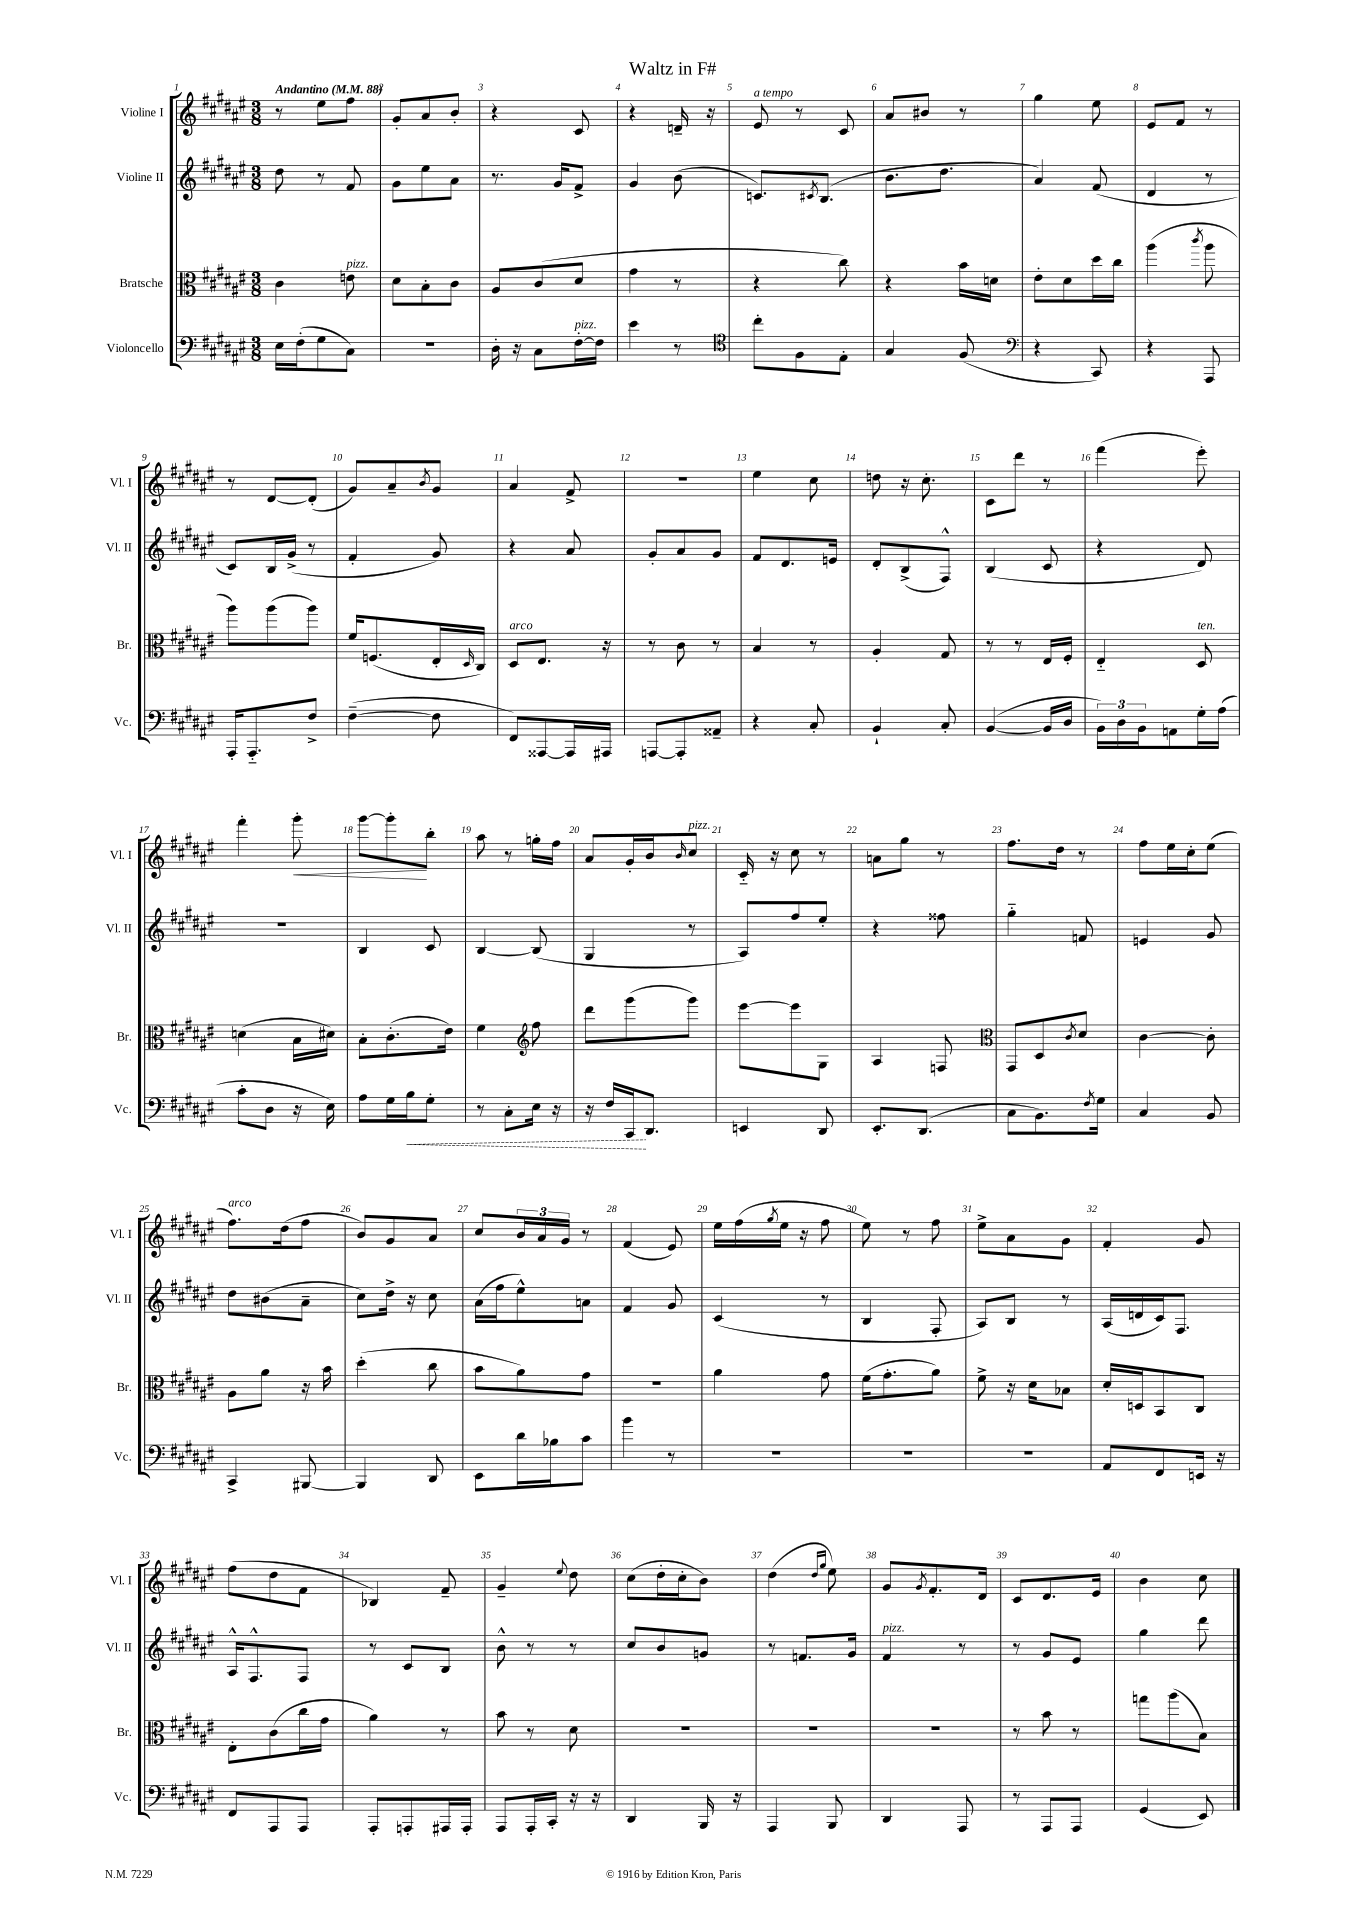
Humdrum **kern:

**kern	**dynam	**kern	**kern	**kern	**dynam
*part4	*part4	*part3	*part2	*part1	*part1
*staff4	*staff4	*staff3	*staff2	*staff1	*staff1
*I"Violoncello	*	*I"Bratsche	*I"Violine II	*I"Violine I	*
*I'Vc.	*	*I'Br.	*I'Vl. II	*I'Vl. I	*
*clefF4	*	*clefC3	*clefG2	*clefG2	*
*k[f#c#g#d#a#e#]	*	*k[f#c#g#d#a#e#]	*k[f#c#g#d#a#e#]	*k[f#c#g#d#a#e#]	*
*M3/8	*	*M3/8	*M3/8	*M3/8	*
*MM88	*	*MM88	*MM88	*MM88	*
=1	=1	=1	=1	=1	=1
!	!	!	!	!LO:TX:a:B:t=Andantino	!
16E#\LL	.	4c#\	8dd#\	8r	.
(16F#'\J	.	.	.	.	.
8G#\	.	.	8r	8ee#\L	.
!	!	!LO:TX:a:i:t=pizz.	!	!	!
8C#\J)	.	8en\	8f#/	8ff#\J	.
=2	=2	=2	=2	=2	=2
4.r	.	8d#\L	8g#\L	8g#'/L	.
.	.	8B'\	8ee#\	8a#/	.
.	.	8c#\J	8a#\J	8b'/J	.
=3	=3	=3	=3	=3	=3
16D#'\	.	8A#/L	8.r	4r	.
16r	.	.	.	.	.
8C#\L	.	(8c#/	.	.	.
.	.	.	16g#/KL	.	.
!LO:TX:a:i:t=pizz.	!	!	!	!	!
[16F#'\L	.	8d#/J	8f#^/J	8c#/	.
16F#\JJ]	.	.	.	.	.
=4	=4	=4	=4	=4	=4
4e#\	.	4g#\	4g#/	4r	.
8r	.	8r	(8b\	16dn~/	.
.	.	.	.	16r	.
=5	=5	=5	=5	=5	=5
*clefC4	*	*	*	*	*
!	!	!	!	!LO:TX:a:i:t=a tempo	!
8cc#'\L	.	4r	8.cn/L)	8e#/	.
8F#\	.	.	.	8r	.
.	.	.	8qc#X/	.	.
.	.	.	(8.B/J	.	.
8E#'\J	.	8cc#\)	.	8c#/	.
=6	=6	=6	=6	=6	=6
4G#/	.	4r	8.b\L	8a#/L	.
.	.	.	.	8b#X/J	.
.	.	.	8.dd#\J	.	.
(8F#/	.	16b\LL	.	8r	.
.	.	16dn\JJ	.	.	.
=7	=7	=7	=7	=7	=7
*clefF4	*	*	*	*	*
4r	.	8e#'\L	4a#/)	4gg#\	.
.	.	8d#\	.	.	.
8CC#/)	.	16dd#\L	(8f#/	8ee#\	.
.	.	16cc#\JJ	.	.	.
=8	=8	=8	=8	=8	=8
4r	.	(4aa#\	4d#/	8e#/L	.
.	.	.	.	8f#/J	.
.	.	8qccc#/	.	.	.
8AAA#/	.	8aa#\	8r	8r	.
!!LO:LB:g=z
=9	=9	=9	=9	=9	=9
16AAA#'/KL	.	8aa#\L)	8c#/L)	8r	.
8.AAA#/	.	.	.	.	.
.	.	(8aa#\	16B/L	[8d#/L	.
.	.	.	(16g#^/JJ	.	.
8F#^/J	.	8aa#\J)	8r	(8d#'/J]	.
=10	=10	=10	=10	=10	=10
([4F#~\	.	16f#/KL	4f#'/	8g#/L)	.
.	.	(8.Fn/	.	.	.
.	.	.	.	8a#~/	.
.	.	.	.	8qb/	.
8F#\]	.	16E#'/L	8g#/)	8g#/J	.
.	.	16qqD#/	.	.	.
.	.	16C#/JJ)	.	.	.
=11	=11	=11	=11	=11	=11
!	!	!LO:TX:a:i:t=arco	!	!	!
8FF#/L)	.	8D#/L	4r	4a#/	.
[8AAA##X/	.	8.E#/J	.	.	.
16AAA##/L]	.	.	8a#/	8f#^/	.
16AAA#X/JJ	.	16r	.	.	.
=12	=12	=12	=12	=12	=12
[8AAAn/L	.	8r	8g#'/L	4.r	.
8AAA'/]	.	8c#\	8a#/	.	.
8AA##X~/J	.	8r	8g#/J	.	.
=13	=13	=13	=13	=13	=13
4r	.	4B/	8f#/L	4ee#\	.
.	.	.	8.d#/	.	.
8C#'/	.	8r	.	8cc#\	.
.	.	.	16en/Jk	.	.
=14	=14	=14	=14	=14	=14
4BB`/	.	4A#'/	8d#'/L	8ddn\	.
.	.	.	(8B^/	16r	.
.	.	.	.	8.cc#'\	.
8C#'/	.	8G#/	8F#^^/J)	.	.
=15	=15	=15	=15	=15	=15
([4BB/	.	8r	(4B/	8c#\L	.
.	.	8r	.	8ddd#\J	.
16BB/LL]	.	16E#/LL	8c#/	8r	.
16D#/JJ	.	16F#'/JJ	.	.	.
=16	=16	=16	=16	=16	=16
24BB\LL)	.	4E#/	4r	(4fff#\	.
24D#\	.	.	.	.	.
24BB\J	.	.	.	.	.
8AAn\	.	.	.	.	.
!	!	!LO:TX:a:i:t=ten.	!	!	!
16G#'\L	.	8D#/	8d#/)	8eee#'\)	.
(16A#\JJ	.	.	.	.	.
!!LO:LB:g=z
=17	=17	=17	=17	=17	=17
8c#'\L	.	(4dn\	4.r	4fff#'\	.
8D#\J	.	.	.	.	.
!	!	!	!	!	!LO:HP:b
16r	.	16B\LL	.	8ggg#'\	<
16E#\)	.	16d#X\JJ)	.	.	.
=18	=18	=18	=18	=18	=18
8A#\L	.	8B'\L	4B/	[8ggg#\L	.
16G#\L	.	(8.c#'\	.	8ggg#'\]	.
!	!LO:HP:b	!	!	!	!
16B\J	<	.	.	.	.
8G#'\J	.	.	8c#/	8bb'\J	[
.	.	16e#\Jk)	.	.	.
=19	=19	=19	=19	=19	=19
8r	.	4f#\	[4B/	8aa#\	.
8C#'\L	.	.	.	8r	.
*	*	*clefG2	*	*	*
16E#\Jk	.	8ff#\	(8B/]	16ggn'\LL	.
16r	.	.	.	16ff#\JJ	.
=20	=20	=20	=20	=20	=20
16r	.	8ddd#\L	4G#/	8a#/L	.
16F#/LL	.	.	.	.	.
16CC#/J	.	(8ggg#\	.	16g#'/L	.
8.DD#/J	[	.	.	16b/J	.
.	.	.	.	16qqb/	.
!	!	!	!	!LO:TX:a:i:t=pizz.	!
.	.	8ggg#\J)	8r	8cc#/J	.
=21	=21	=21	=21	=21	=21
4EEn/	.	[8eee#\L	8A#/L)	16c#/	.
.	.	.	.	16r	.
.	.	8eee#\]	8ff#/	8cc#\	.
8DD#/	.	8G#\J	8ee#'/J	8r	.
=22	=22	=22	=22	=22	=22
8.EE#'/L	.	4A#/	4r	8an\L	.
.	.	.	.	8gg#\J	.
(8.DD#/J	.	.	.	.	.
.	.	8Fn/	8ff##X\	8r	.
=23	=23	=23	=23	=23	=23
*	*	*clefC3	*	*	*
8C#\L	.	8GG#/L	4gg#\	8.ff#\L	.
8.BB\)	.	8D#/	.	.	.
.	.	.	.	16dd#\Jk	.
.	.	8qc#/	.	.	.
.	.	8d#/J	8fn/	8r	.
8qF#/	.	.	.	.	.
16G#\Jk	.	.	.	.	.
=24	=24	=24	=24	=24	=24
4C#/	.	[4c#\	4en/	8ff#\L	.
.	.	.	.	16ee#\L	.
.	.	.	.	16cc#'\J	.
8BB/	.	8c#'\]	8g#/	(8ee#\J	.
!!LO:LB:g=z
=25	=25	=25	=25	=25	=25
!	!	!	!	!LO:TX:a:i:t=arco	!
4CC#^/	.	8A#\L	8dd#\L	8.ff#\L)	.
.	.	8a#\J	(8b#X\	.	.
.	.	.	.	(16dd#\k	.
[8BBB#X/	.	16r	8a#~\J	8ff#\J	.
.	.	16b\	.	.	.
=26	=26	=26	=26	=26	=26
4BBB#/]	.	(4dd#'\	8cc#\L)	8b/L)	.
.	.	.	16dd#^\Jk	8g#/	.
.	.	.	16r	.	.
8DD#/	.	8cc#\	8cc#\	8a#/J	.
=27	=27	=27	=27	=27	=27
8EE#\L	.	8b\L	(16a#\LL	8cc#/L	.
.	.	.	16ff#\J	.	.
16d#\L	.	8a#\)	8ee#^^\)	24b/L	.
.	.	.	.	24a#/	.
16B-X\J	.	.	.	.	.
.	.	.	.	24g#/JJ	.
8c#\J	.	8g#\J	8an\J	8r	.
=28	=28	=28	=28	=28	=28
4b\	.	4.r	4f#/	(4f#/	.
8r	.	.	8g#/	8e#/)	.
=29	=29	=29	=29	=29	=29
4.r	.	4a#\	(4c#/	16ee#\LL	.
.	.	.	.	(16ff#\	.
.	.	.	.	8qgg#/	.
.	.	.	.	16ee#\JJ	.
.	.	.	.	16r	.
.	.	8g#\	8r	8ff#\	.
=30	=30	=30	=30	=30	=30
4.r	.	(16f#\KL	4B/	8ee#\)	.
.	.	8.g#'\	.	.	.
.	.	.	.	8r	.
.	.	8a#\J)	8F#'/	8ff#\	.
=31	=31	=31	=31	=31	=31
4.r	.	8f#^\	8A#/L)	8ee#^\L	.
.	.	16r	8B/J	8a#\	.
.	.	16d#\KL	.	.	.
.	.	8B-X\J	8r	8g#\J	.
=32	=32	=32	=32	=32	=32
8AA#/L	.	16d#'/LL	(16A#/LL	4f#'/	.
.	.	16Dn/J	16dn/	.	.
8FF#/	.	8BB/	16c#/J)	.	.
.	.	.	8.F#/J	.	.
16EEn/Jk	.	8C#/J	.	8g#/	.
16r	.	.	.	.	.
!!LO:LB:g=z
=33	=33	=33	=33	=33	=33
8FF#/L	.	8E#'\L	16A#^^/KL	(8ff#\L	.
.	.	.	8.F#^^/	.	.
8AAA#/	.	(8c#\	.	8dd#\	.
8AAA#/J	.	16cc#\L	8F#/J	8f#\J	.
.	.	16g#\JJ	.	.	.
=34	=34	=34	=34	=34	=34
8AAA#'/L	.	4a#\)	8r	4B-X/)	.
8AAAn'/	.	.	8c#/L	.	.
16AAA#X/L	.	8r	8B/J	8f#~/	.
16AAA#'/JJ	.	.	.	.	.
=35	=35	=35	=35	=35	=35
8AAA#/L	.	8b\	8b^^\	4g#~/	.
16AAA#'/L	.	8r	8r	.	.
16CC#'/JJ	.	.	.	.	.
.	.	.	.	8qqee#/	.
16r	.	8d#\	8r	8dd#\	.
16r	.	.	.	.	.
=36	=36	=36	=36	=36	=36
4DD#/	.	4.r	8cc#/L	(8cc#\L	.
.	.	.	8b/	16dd#'\L	.
.	.	.	.	16cc#'\J	.
16BBB/	.	.	8gn/J	8b\J)	.
16r	.	.	.	.	.
=37	=37	=37	=37	=37	=37
4AAA#/	.	4.r	8r	(4dd#\	.
.	.	.	8.fn/L	.	.
.	.	.	.	16qqdd#/LL	.
.	.	.	.	16qqgg#/JJ	.
8BBB/	.	.	.	8ee#\)	.
.	.	.	16g#/Jk	.	.
=38	=38	=38	=38	=38	=38
!	!	!	!LO:TX:a:i:t=pizz.	!	!
4DD#/	.	4.r	4f#/	8g#/L	.
.	.	.	.	8qg#/	.
.	.	.	.	8.f#'/	.
8AAA#/	.	.	8r	.	.
.	.	.	.	16d#/Jk	.
=39	=39	=39	=39	=39	=39
8r	.	8r	8r	8c#/L	.
8AAA#/L	.	8b\	8g#/L	8.d#/	.
8AAA#/J	.	8r	8e#/J	.	.
.	.	.	.	16e#/Jk	.
=40	=40	=40	=40	=40	=40
(4GG#/	.	8ggn\L	4gg#\	4b\	.
.	.	(8aa#\	.	.	.
8EE#/)	.	8B\J)	8ddd#\	8cc#\	.
==	==	==	==	==	==
*-	*-	*-	*-	*-	*-
